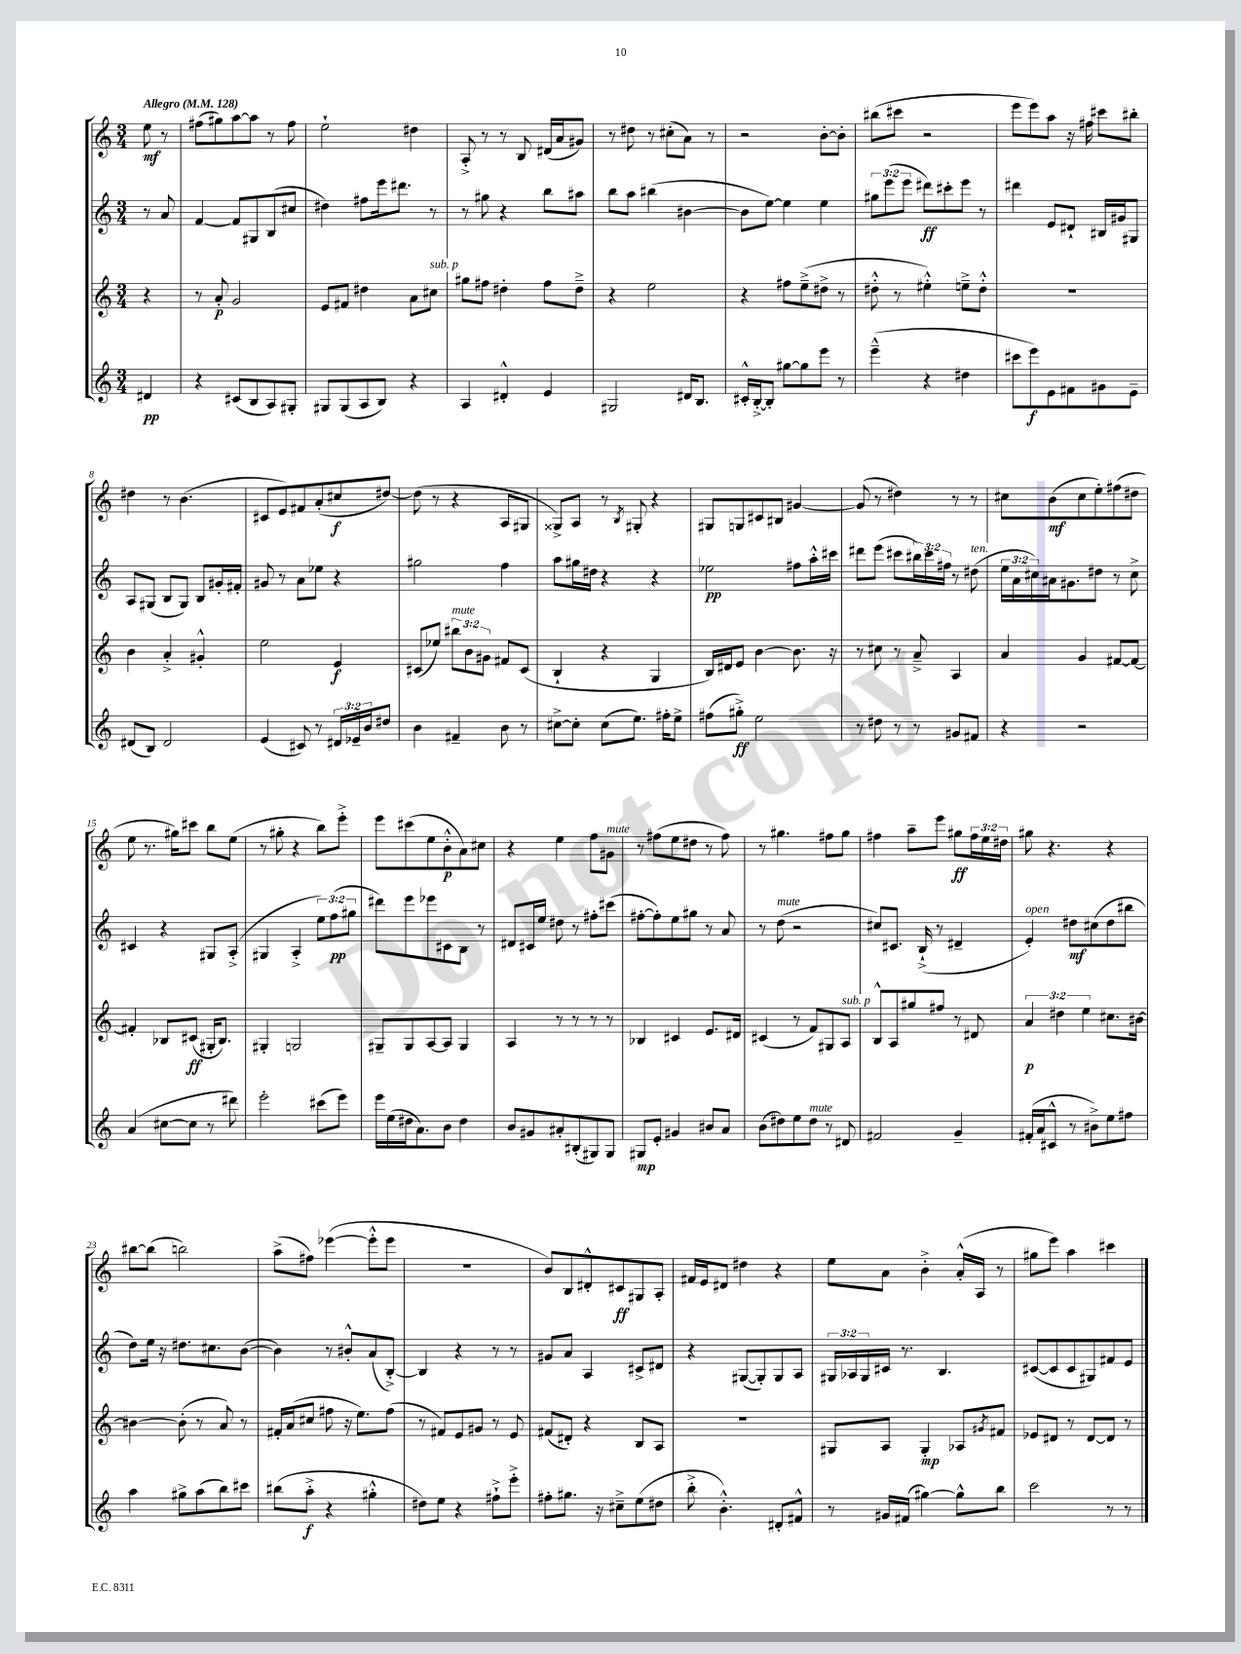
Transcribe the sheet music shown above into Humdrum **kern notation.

**kern	**dynam	**kern	**dynam	**kern	**dynam	**kern	**dynam
*part4	*part4	*part3	*part3	*part2	*part2	*part1	*part1
*staff4	*staff4	*staff3	*staff3	*staff2	*staff2	*staff1	*staff1
*clefG2	*	*clefG2	*	*clefG2	*	*clefG2	*
*k[]	*	*k[]	*	*k[]	*	*k[]	*
*M3/4	*	*M3/4	*	*M3/4	*	*M3/4	*
*MM128	*	*MM128	*	*MM128	*	*MM128	*
=	=	=	=	=	=	=	=
!	!	!	!	!	!	!LO:TX:a:B:t=Allegro	!
4d#X/	pp	4r	.	8r	.	8ee\	mf
.	.	.	.	8a/	.	8r	.
=1	=1	=1	=1	=1	=1	=1	=1
4r	.	8r	.	[4f/	.	(8ff#X\L	.
.	.	8a'/	p	.	.	8gg#X\)	.
(8c#X/L	.	2g/	.	8f/L]	.	[8aa\	.
8B/	.	.	.	8G#X/	.	8aa\J]	.
8A/)	.	.	.	(8B/	.	8r	.
8G#X'/J	.	.	.	8cc#X/J	.	8ff#\	.
=2	=2	=2	=2	=2	=2	=2	=2
8G#X/L	.	8e/L	.	4dd#X\)	.	2ee`\	.
(8G#/	.	8f#X/J	.	.	.	.	.
8A/	.	4dd#X\	.	8ff#X\L	.	.	.
8B/J)	.	.	.	16eee\k	.	.	.
.	.	.	.	8.ddd#X\J	.	.	.
4r	.	8a\L	.	.	.	4dd#X\	.
!	!	!LO:TX:a:i:t=sub. p	!	!	!	!	!
.	.	8cc#X\J	.	8r	.	.	.
=3	=3	=3	=3	=3	=3	=3	=3
4A/	.	8gg#X\L	.	8r	.	8A'^/	.
.	.	8ff#X\J	.	8gg#X\	.	8r	.
4d#X'^^/	.	4dd#X'\	.	4r	.	8r	.
.	.	.	.	.	.	8B/	.
4e/	.	8ff#\L	.	8bb\L	.	(16d#X/LL	.
.	.	.	.	.	.	16a/J	.
.	.	8dd#~^\J	.	8aa#X\J	.	8g#X/J)	.
=4	=4	=4	=4	=4	=4	=4	=4
2G#X/	.	4r	.	8bb\L	.	8r	.
.	.	.	.	8aa\J	.	8dd#X\	.
.	.	2ee\	.	(4bb#X\	.	8r	.
.	.	.	.	.	.	(8cc#X'\L	.
16d#X/KL	.	.	.	[4b#X\	.	8a\J)	.
8.B/J	.	.	.	.	.	.	.
.	.	.	.	.	.	8r	.
=5	=5	=5	=5	=5	=5	=5	=5
16c#X'^^/LL	.	4r	.	8b#\L]	.	2r	.
[16B'^/J	.	.	.	.	.	.	.
8B'/J]	.	.	.	[8ee\J)	.	.	.
[8gg#X\L	.	8ff#X\L	.	4ee\]	.	.	.
8gg#\]	.	(8ee~^\	.	.	.	.	.
8eee\J	.	8dd#X^\J	.	4ee\	.	[8b'\L	.
8r	.	8r	.	.	.	8b'\J]	.
=6	=6	=6	=6	=6	=6	=6	=6
(4eee~^^\	.	8dd#X'^^\	.	12gg#X\L	.	(8bb#X\L	.
.	.	.	.	(12eee\	.	.	.
.	.	8r	.	.	.	8ccc#X\J	.
.	.	.	.	12eee\J	.	.	.
4r	.	4ee#X'^^\)	.	8ddd#X\L)	ff	2r	.
.	.	.	.	8ccc#X'\	.	.	.
4dd#X\	.	8een~^\L	.	8eee\J	.	.	.
.	.	8dd#'^^\J	.	8r	.	.	.
=7	=7	=7	=7	=7	=7	=7	=7
8ccc#X\L	.	2.r	.	4ddd#X\	.	8eee\L	.
8eee\)	f	.	.	.	.	8eee\)	.
8e\	.	.	.	8e/L	.	8aa\J	.
8f#X\	.	.	.	8d#X`/J	.	16r	.
.	.	.	.	.	.	16ff#X\	.
8g#X\	.	.	.	16B#X/LL	.	8ccc#X\L	.
.	.	.	.	16g#X/J	.	.	.
8e~\J	.	.	.	8G#X/J	.	8bb#X'\J	.
!!LO:LB:g=z
=8	=8	=8	=8	=8	=8	=8	=8
(8d#X/L	.	4b\	.	8A/L	.	4dd#X\	.
8B/J)	.	.	.	(8G#X/J	.	.	.
2d#/	.	4a'^/	.	8B/L	.	8r	.
.	.	.	.	8G#/J)	.	(4.b\	.
.	.	4g#X'^^/	.	8B/L	.	.	.
.	.	.	.	16g#X'/L	.	.	.
.	.	.	.	16f#X'/JJ	.	.	.
=9	=9	=9	=9	=9	=9	=9	=9
(4e/	.	2ee\	.	8g#X/	.	8c#X/L	.
.	.	.	.	8r	.	8e/)	.
8c#X/)	.	.	.	8a\L	.	8f#X/	.
8r	.	.	.	8ee-X\J	.	(8a'/	.
24d#X/LL	.	4e/	f	4r	.	8cc#X/	f
24e-X~/	.	.	.	.	.	.	.
24b/J	.	.	.	.	.	.	.
8dd#X/J	.	.	.	.	.	[8dd#X/J)	.
=10	=10	=10	=10	=10	=10	=10	=10
4b\	.	(8c#X/L	.	2gg#X\	.	(8dd#\]	.
.	.	8ee-X/J)	.	.	.	8r	.
!	!	!LO:TX:a:i:t=mute	!	!	!	!	!
4f#X~/	.	12bb#X\L	.	.	.	4r	.
.	.	12b\	.	.	.	.	.
.	.	12g#X\J	.	.	.	.	.
8b\	.	8f#X/L	.	4ff\	.	8A/L	.
8r	.	(8c#/J	.	.	.	8G#X/J	.
=11	=11	=11	=11	=11	=11	=11	=11
[8cc#X^\L	.	4B`/	.	8aa\L	.	8G##X^/L)	.
8cc#'\J]	.	.	.	16gg#X\L	.	8A/J	.
.	.	.	.	16dd#X\JJ	.	.	.
(8cc#\L	.	4r	.	4r	.	8r	.
.	.	.	.	.	.	8qB/	.
8.ee\J)	.	.	.	.	.	8G#X'/	.
.	.	4G/	.	4r	.	4r	.
16ff#X'\KL	.	.	.	.	.	.	.
8ee^\J	.	.	.	.	.	.	.
=12	=12	=12	=12	=12	=12	=12	=12
(8ff#X\L	.	16B/LL)	.	2ee-X\	pp	8G#X/L	.
.	.	16d#X/J	.	.	.	.	.
8gg#X'^\J)	ff	8e/J	.	.	.	8Gn/	.
2ee\	.	[4b\	.	.	.	8c#X/	.
.	.	.	.	.	.	8B#X/J	.
.	.	8.b\]	.	8ff#X\L	.	[4g#X/	.
.	.	.	.	16aa'^^\L	.	.	.
.	.	16r	.	16ccc#X\JJ	.	.	.
=13	=13	=13	=13	=13	=13	=13	=13
8r	.	8r	.	8ddd#X\L	.	(8g#/]	.
8dd#X\	.	8cc#X\	.	(8eee\J	.	8r	.
8r	.	8r	.	8ccc#X\L	.	4dd#X\)	.
8r	.	8a~^/	.	24bb#X\L)	.	.	.
.	.	.	.	24ccc#\	.	.	.
.	.	.	.	24ff#X\JJ	.	.	.
8g#X/L	.	4A/	.	8r	.	8r	.
!	!	!	!	!LO:TX:a:i:t=ten.	!	!	!
8f#X/J	.	.	.	(8dd#X\	.	8r	.
=14	=14	=14	=14	=14	=14	=14	=14
4r	.	4a/	.	24ee\LL	.	8cc#X\L	.
.	.	.	.	24a\	.	.	.
.	.	.	.	24cc#X\)	.	.	.
.	.	.	.	16a#X\J	.	(8b\	mf
.	.	.	.	8.g#X\	.	.	.
2r	.	4g/	.	.	.	8cc#\	.
.	.	.	.	8dd#X\J	.	8ee'\)	.
.	.	[8f#X/L	.	8r	.	(8ff#X\	.
.	.	8f#/J_	.	8cc#^\	.	8dd#X\J	.
!!LO:LB:g=z
=15	=15	=15	=15	=15	=15	=15	=15
(4a/	.	4f#X'/]	.	4c#X/	.	8ee\	.
.	.	.	.	.	.	8.r	.
[8cc#X\L	.	8B-X/L	.	4r	.	.	.
.	.	.	.	.	.	16gg#X\KL)	.
8cc#\J]	.	(8c#X/J	ff	.	.	8ccc#X\J	.
8r	.	16G#X'/KL	.	8G#X/L	.	8bb\L	.
.	.	8.B-/J)	.	.	.	.	.
8ddd#X\)	.	.	.	(8A'^/J	.	(8ee\J	.
=16	=16	=16	=16	=16	=16	=16	=16
2eee'\	.	4G#X'/	.	4G#X/	.	8r	.
.	.	.	.	.	.	8gg#X'\	.
.	.	2Gn/	.	4A'^/	.	4r	.
(8ccc#X\L	.	.	.	12ee\L)	.	8bb\L)	.
.	.	.	.	(12ff\	pp	.	.
8eee\J)	.	.	.	.	.	8eee'^\J	.
.	.	.	.	12gg#X\J	.	.	.
=17	=17	=17	=17	=17	=17	=17	=17
16eee\LL	.	8G#X~/L	.	8ddd#X\L)	.	8eee\L	.
(16ee\	.	.	.	.	.	.	.
16dd#X\J	.	8G#/	.	8eee\	.	(8ccc#X\	.
8.a\)	.	.	.	.	.	.	.
.	.	[8A/	.	8eee-X\	.	8ee\	.
8b\J	.	8A/J]	.	8c#X\	.	8b'^^\	p
4dd#\	.	4G#/	.	8B\J	.	8a\)	.
.	.	.	.	8r	.	8cc#X\J	.
=18	=18	=18	=18	=18	=18	=18	=18
8b/L	.	4A/	.	8d#X/L	.	4r	.
8g#X/	.	.	.	16c#X/L	.	.	.
.	.	.	.	16ee/JJ	.	.	.
8a#X'/	.	8r	.	8dd#X\	.	4ee\	.
(8B#X'/	.	8r	.	8r	.	.	.
8G#X/)	.	8r	.	8ff#X'\L	.	8ff\L	.
!	!	!	!	!	!	!LO:TX:a:i:t=mute	!
8G#/J	.	8r	.	(8ccc#X\J	.	8g#X\J	.
=19	=19	=19	=19	=19	=19	=19	=19
8G#X/L	mp	4B-X/	.	[8ff#X'\L	.	8r	.
8e'/J	.	.	.	8ff#'\])	.	(8ff#X\L	.
4g#X/	.	4c#X/	.	8ee\	.	8ee\	.
.	.	.	.	8gg#X\J	.	8dd#X\J	.
8b#X/L	.	8.e/L	.	8r	.	8r	.
8a/J	.	.	.	8a/	.	8ff#\)	.
.	.	16d#X/Jk	.	.	.	.	.
=20	=20	=20	=20	=20	=20	=20	=20
(8b\L	.	(4c#X/	.	8r	.	8r	.
!	!	!	!	!LO:TX:a:i:t=mute	!	!	!
8dd#X\)	.	.	.	(8dd\	.	4.gg#X\	.
8ee\	.	8r	.	2r	.	.	.
!LO:TX:a:i:t=mute	!	!	!	!	!	!	!
8dd#\J	.	8f/L)	.	.	.	.	.
8r	.	8G#X/	.	.	.	8ff#X\L	.
!	!	!LO:TX:a:i:t=sub. p	!	!	!	!	!
8d#X/	.	8A/J	.	.	.	8gg#\J	.
=21	=21	=21	=21	=21	=21	=21	=21
2f#X/	.	8B^^/L	.	8cc#X/L)	.	4ff#X\	.
.	.	8A/	.	8.c#X/J	.	.	.
.	.	8gg#X/	.	.	.	8aa~\L	.
.	.	.	.	(16B`^/	.	.	.
.	.	8ff#X/J	.	8r	.	8eee\J	.
4g~/	.	8r	.	4d#X~/	.	8gg#X\L	ff
.	.	8d#X/	.	.	.	24ff#\L	.
.	.	.	.	.	.	24ee\	.
.	.	.	.	.	.	24dd#X\JJ	.
=22	=22	=22	=22	=22	=22	=22	=22
!	!	!	!	!LO:TX:a:i:t=open	!	!	!
(16f#X'/LL	.	6a/	p	4e'/)	.	8gg#X\	.
16a/J	.	.	.	.	.	.	.
8c#X^^/J	.	.	.	.	.	4.r	.
.	.	6dd#X\	.	.	.	.	.
8r	.	.	.	8dd#X\L	mf	.	.
.	.	6ee\	.	.	.	.	.
8b#X^\L)	.	.	.	(8cc#X\	.	.	.
8ee\	.	8.cc#X\L	.	8dd#\	.	4r	.
8ff#X\J	.	.	.	8bb#X\J	.	.	.
.	.	[16b#X\Jk	.	.	.	.	.
!!LO:LB:g=z
=23	=23	=23	=23	=23	=23	=23	=23
4aa\	.	4b#X\_	.	8dd\L)	.	[8bb#X\L	.
.	.	.	.	16ee\Jk	.	(8bb#\J]	.
.	.	.	.	16r	.	.	.
8gg#X^\L	.	(8b#'\]	.	8.dd#X\L	.	2bbn\)	.
(8aa\	.	8r	.	.	.	.	.
.	.	.	.	8.cc#X\	.	.	.
8bb\)	.	8a/)	.	.	.	.	.
8ccc#X\J	.	8r	.	([8b\J	.	.	.
=24	=24	=24	=24	=24	=24	=24	=24
(8bb#X\L	.	16f#X'/LL	.	4b\])	.	(8aa^\L	.
.	.	(16a/J	.	.	.	.	.
8aa'^\J	f	8cc#X/J	.	.	.	8ff#X\J)	.
4r	.	8ff#X\	.	8r	.	([4eee-X\	.
.	.	16r	.	8b#X'^^/L	.	.	.
.	.	8.ee\L)	.	.	.	.	.
4gg#X'^^\	.	.	.	(8a/	.	8eee-'^^\L]	.
.	.	(8ff#\J	.	[8B'^/J)	.	8eee-\J	.
=25	=25	=25	=25	=25	=25	=25	=25
8dd#X\L)	.	8r	.	4B/]	.	2.r	.
8ee\J	.	8f#X/L)	.	.	.	.	.
4r	.	8e/	.	4r	.	.	.
.	.	8g#X/J	.	.	.	.	.
8ff#X`^\L	.	8r	.	8r	.	.	.
8eee'^\J	.	8e/	.	8r	.	.	.
=26	=26	=26	=26	=26	=26	=26	=26
8ff#X'\L	.	(8f#X/L	.	8g#X/L	.	8b/L)	.
8.gg#X\J	.	8d#X'/J)	.	8a/J	.	8B/	.
.	.	4r	.	4A/	.	8d#X'^^/	.
16r	.	.	.	.	.	.	.
8cc#X~^\L	.	.	.	.	.	8c#X/	ff
(8ee\	.	8B/L	.	8c#X^/L	.	8G#X/	.
8dd#X\J	.	8A/J	.	8d#X/J	.	8A'/J	.
=27	=27	=27	=27	=27	=27	=27	=27
8bb'^\	.	2.r	.	4r	.	16f#X/LL	.
.	.	.	.	.	.	16e/J	.
4.b'^^\)	.	.	.	.	.	8d#X/J	.
.	.	.	.	([8G#X/L	.	4dd#X\	.
.	.	.	.	8G#'/])	.	.	.
8d#X'/L	.	.	.	8G#/	.	4r	.
8f#X^^/J	.	.	.	8A/J	.	.	.
=28	=28	=28	=28	=28	=28	=28	=28
8r	.	8G#X/L	.	24G#X/LL	.	8ee\L	.
.	.	.	.	24A-X/	.	.	.
.	.	.	.	24G#/	.	.	.
16g#X/LL	.	8A/J	.	16c#X/JJ	.	8a\J	.
(16f#X/JJ	.	.	.	8.r	.	.	.
[4gg#X\)	.	4G#'/	mp	.	.	4b'^\	.
.	.	.	.	4.B/	.	.	.
8gg#^^\L]	.	8A-X/L	.	.	.	(16a'^^/LL	.
.	.	.	.	.	.	16A/JJ	.
.	.	8qg#X/	.	.	.	.	.
8bb\J	.	8f#X/J	.	.	.	8r	.
=29	=29	=29	=29	=29	=29	=29	=29
2ccc\	.	8e-X/L	.	([8c#X/L	.	8gg#X\L	.
.	.	8d#X/J	.	8c#/]	.	8eee\J)	.
.	.	8r	.	8c#/	.	4aa\	.
.	.	[8d#/L	.	8G#X/)	.	.	.
8r	.	8d#/J]	.	8f#X/	.	4ccc#X\	.
8r	.	8r	.	8e/J	.	.	.
==	==	==	==	==	==	==	==
*-	*-	*-	*-	*-	*-	*-	*-
